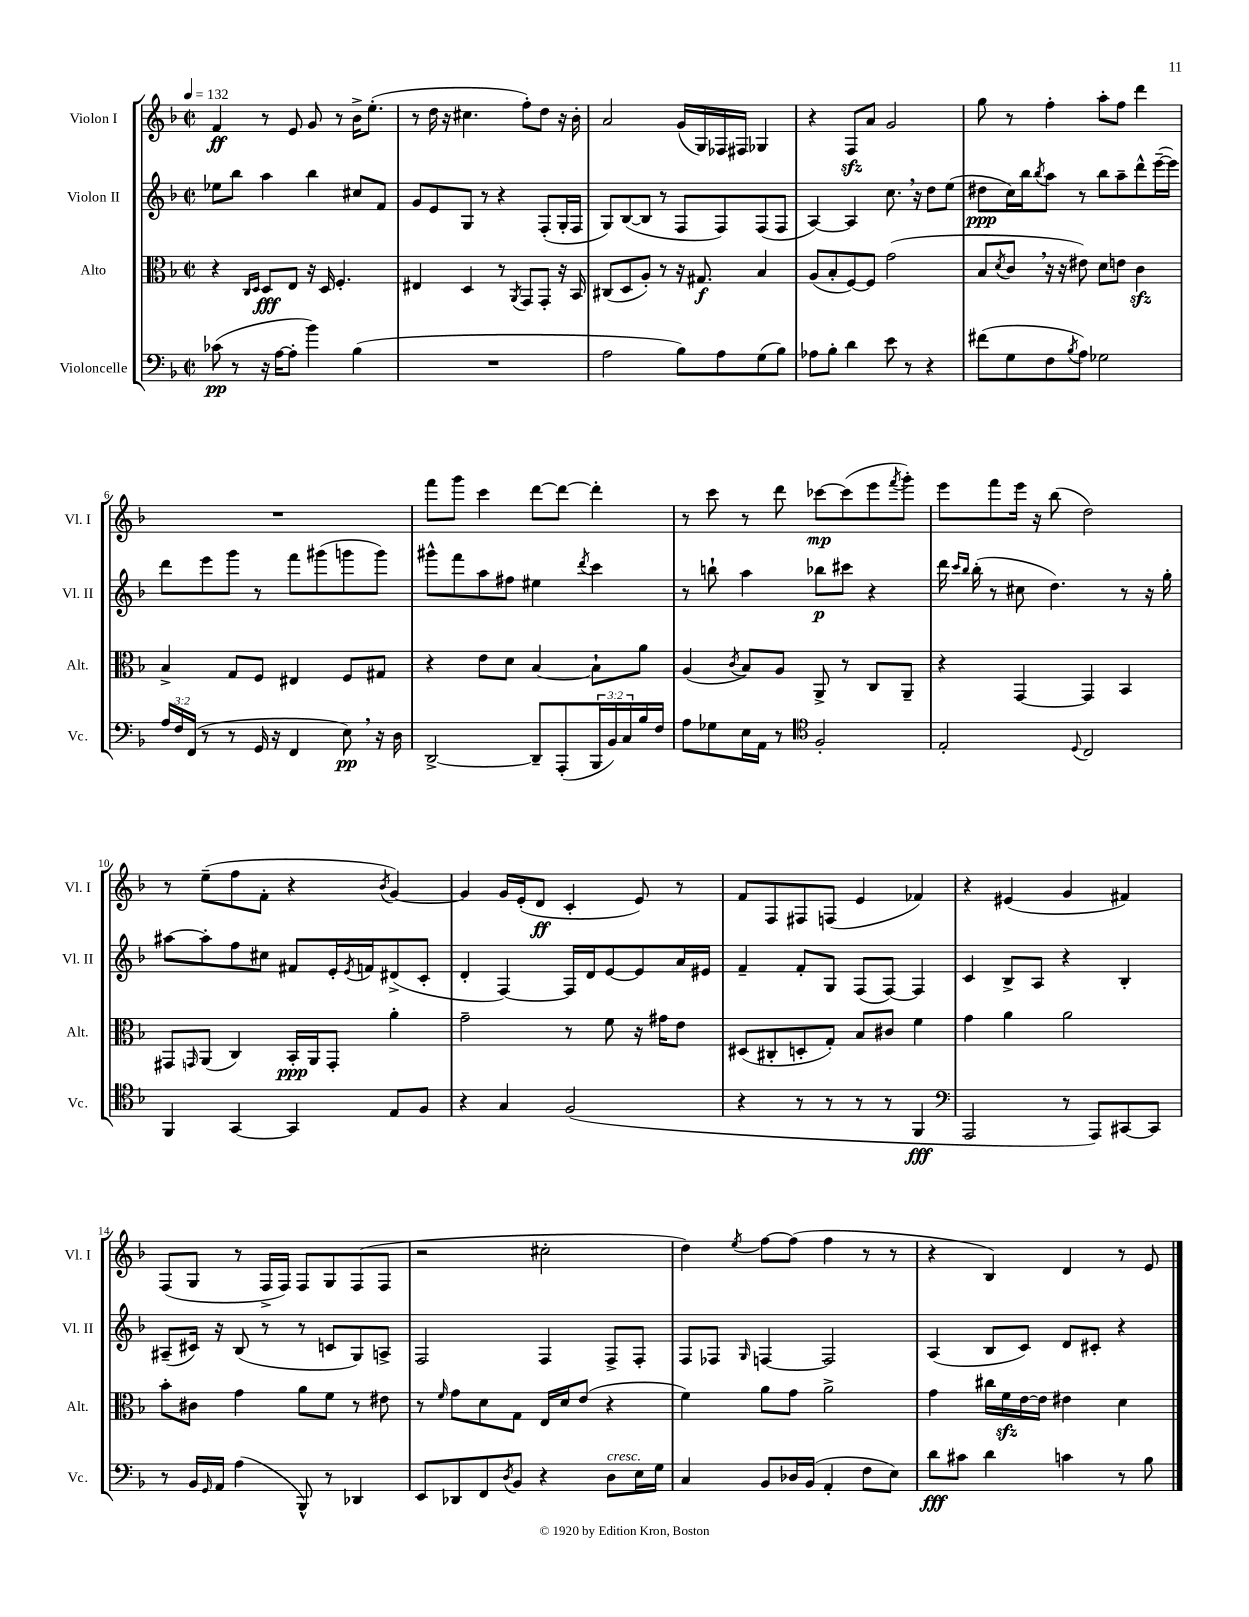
<<
\new StaffGroup <<
\new Staff = "s0" \with { instrumentName = "Violon I" shortInstrumentName = "Vl. I" } {
    \clef treble \key f \major \defaultTimeSignature \time 2/2 \tempo 4 = 132
    f'4\ff r8 e'8 g'8 r8 bes'16-> e''8.-.( |
    r8 d''16 r16 cis''4. f''8-.) d''8 r16 bes'16-. |
    a'2 g'16( g16) fes16 fis16 ges4 |
    r4 f8\sfz a'8 g'2 |
    g''8 r8 f''4-. a''8-. f''8 d'''4 |
    R1 |
    f'''8 g'''8 c'''4 d'''8~ d'''8~ d'''4-. |
    r8 c'''8 r8 d'''8 ces'''8~\mp ces'''8( e'''8 \acciaccatura { f'''8 } g'''8-.) |
    e'''8 f'''8 e'''16 r16 bes''8( d''2) |
    r8 e''8--( f''8 f'8-. r4 \acciaccatura { bes'8 } g'4~) |
    g'4 g'16 e'16-.( d'8\ff c'4-. e'8) r8 |
    f'8 f8 fis8 f8( e'4 fes'4) |
    r4 eis'4( g'4 fis'4) |
    f8( g8 r8 f16-> f16) f8 g8 f8( f8 |
    r2 cis''2-. |
    d''4) \acciaccatura { e''8 } f''8~ f''8( f''4 r8 r8 |
    r4 bes4) d'4 r8 e'8 \bar "|." |
}
\new Staff = "s1" \with { instrumentName = "Violon II" shortInstrumentName = "Vl. II" } {
    \clef treble \key f \major \defaultTimeSignature \time 2/2
    ees''8 bes''8 a''4 bes''4 cis''8 f'8 |
    g'8 e'8 g8 r8 r4 f8-.( g16-. f16 |
    g8) bes8~( bes8 r8 f8 f8) f8( f8 |
    a4~) a4 c''8. \breathe r16 d''8 e''8( |
    dis''8\ppp c''16) bes''16 \acciaccatura { bes''8 } a''8 r8 bes''8 a''8-- d'''8-^ e'''16~--( e'''16) |
    d'''8 e'''8 g'''8 r8 f'''8 gis'''8( g'''8 g'''8) |
    gis'''8-^ f'''8 a''8 fis''8 eis''4 \acciaccatura { d'''8 } c'''4 |
    r8 b''8-! a''4 bes''8\p cis'''8 r4 |
    d'''16 \grace { c'''16 bes''16 } bes''16-.( r8 cis''8 d''4.) r8 r16 g''16-. |
    ais''8~ ais''8-. f''8 cis''8 fis'8 e'16-. \acciaccatura { e'8 } f'16 dis'8->( c'8-. |
    d'4-. f4~) f16 d'16 e'8~ e'8 a'16 eis'16 |
    f'4-- f'8-. g8 f8( f8~) f4 |
    c'4 bes8-> a8 r4 bes4-. |
    ais8--( cis'16) r16 bes8( r8 r8 c'8 g8) a8-> |
    f2 f4 f8-> f8-. |
    f8 fes8 \grace { g16 } f4~ f2 |
    a4( bes8 c'8) d'8 cis'8-. r4 \bar "|." |
}
\new Staff = "s2" \with { instrumentName = "Alto" shortInstrumentName = "Alt." } {
    \clef alto \key f \major \defaultTimeSignature \time 2/2
    r4 \grace { c16 d16 } d8\fff e8 r16 d16 f4.-. |
    eis4 d4 r8 \acciaccatura { a,8 } g,8 g,8-. r16 bes,16 |
    cis8( d8 a8-.) r8 r16 gis8.\f bes4 |
    a8( bes8-. f8~) f8 g'2( |
    bes8 \acciaccatura { d'8 } c'8 \breathe r16 r16 eis'8) d'8 e'8 c'4\sfz |
    bes4-> g8 f8 eis4 f8 gis8 |
    r4 e'8 d'8 bes4~ bes8-! a'8 |
    a4( \acciaccatura { c'8 } bes8) a8 a,8-> r8 c8 a,8-- |
    r4 g,4~ g,4 bes,4 |
    gis,8 \grace { g,16 } a,8( c4) bes,16-.\ppp a,16 g,8-. a'4-. |
    g'2-- r8 f'8 r16 gis'16 e'8 |
    dis8( cis8-. d8-. g8-.) bes8 cis'8 f'4 |
    g'4 a'4 a'2 |
    bes'8-. cis'8 g'4 a'8 f'8 r8 eis'8 |
    r8 \grace { f'16 } g'8 d'8 g8 e16 d'16 e'8( r4 |
    f'4) a'8 g'8 a'2-> |
    g'4 cis''16 f'16\sfz e'16~ e'16 eis'4 d'4 \bar "|." |
}
\new Staff = "s3" \with { instrumentName = "Violoncelle" shortInstrumentName = "Vc." } {
    \clef bass \key f \major \defaultTimeSignature \time 2/2 \override Staff.TupletNumber.text = #tuplet-number::calc-fraction-text
    ces'8\pp( r8 r16 a16~ a8-. bes'4) bes4( |
    R1 |
    a2 bes8) a8 g8( bes8) |
    aes8 bes8-. d'4 e'8 r8 r4 |
    fis'8( g8 f8 \acciaccatura { bes8 } a8) ges2 |
    \tuplet 3/2 { a16 f16 f,16( } r8 r8 g,16 r16 f,4 e8\pp) \breathe r16 d16 |
    d,2~-> d,8-- a,,8-.( \tuplet 3/2 { bes,,16 bes,16) c16 } bes16 f16 |
    a8 ges8 e16 a,16 r8 \clef tenor f2-. |
    e2-. \appoggiatura { d8 } c2 |
    f,4 g,4~ g,4 e8 f8 |
    r4 g4 f2( |
    r4 r8 r8 r8 r8 f,4\fff |
    \clef bass a,,2 r8 a,,8) cis,8~ cis,8 |
    r8 bes,16 \grace { g,16 } a,16 a4( bes,,8-^) r8 des,4 |
    e,8 des,8 f,8 \acciaccatura { d8 } bes,8 r4 d8^\markup { \italic "cresc." } e16 g16 |
    c4 bes,8 des16 bes,16( a,4-. f8 e8) |
    d'8\fff cis'8 d'4 c'4 r8 bes8 \bar "|." |
}
>>
>>
